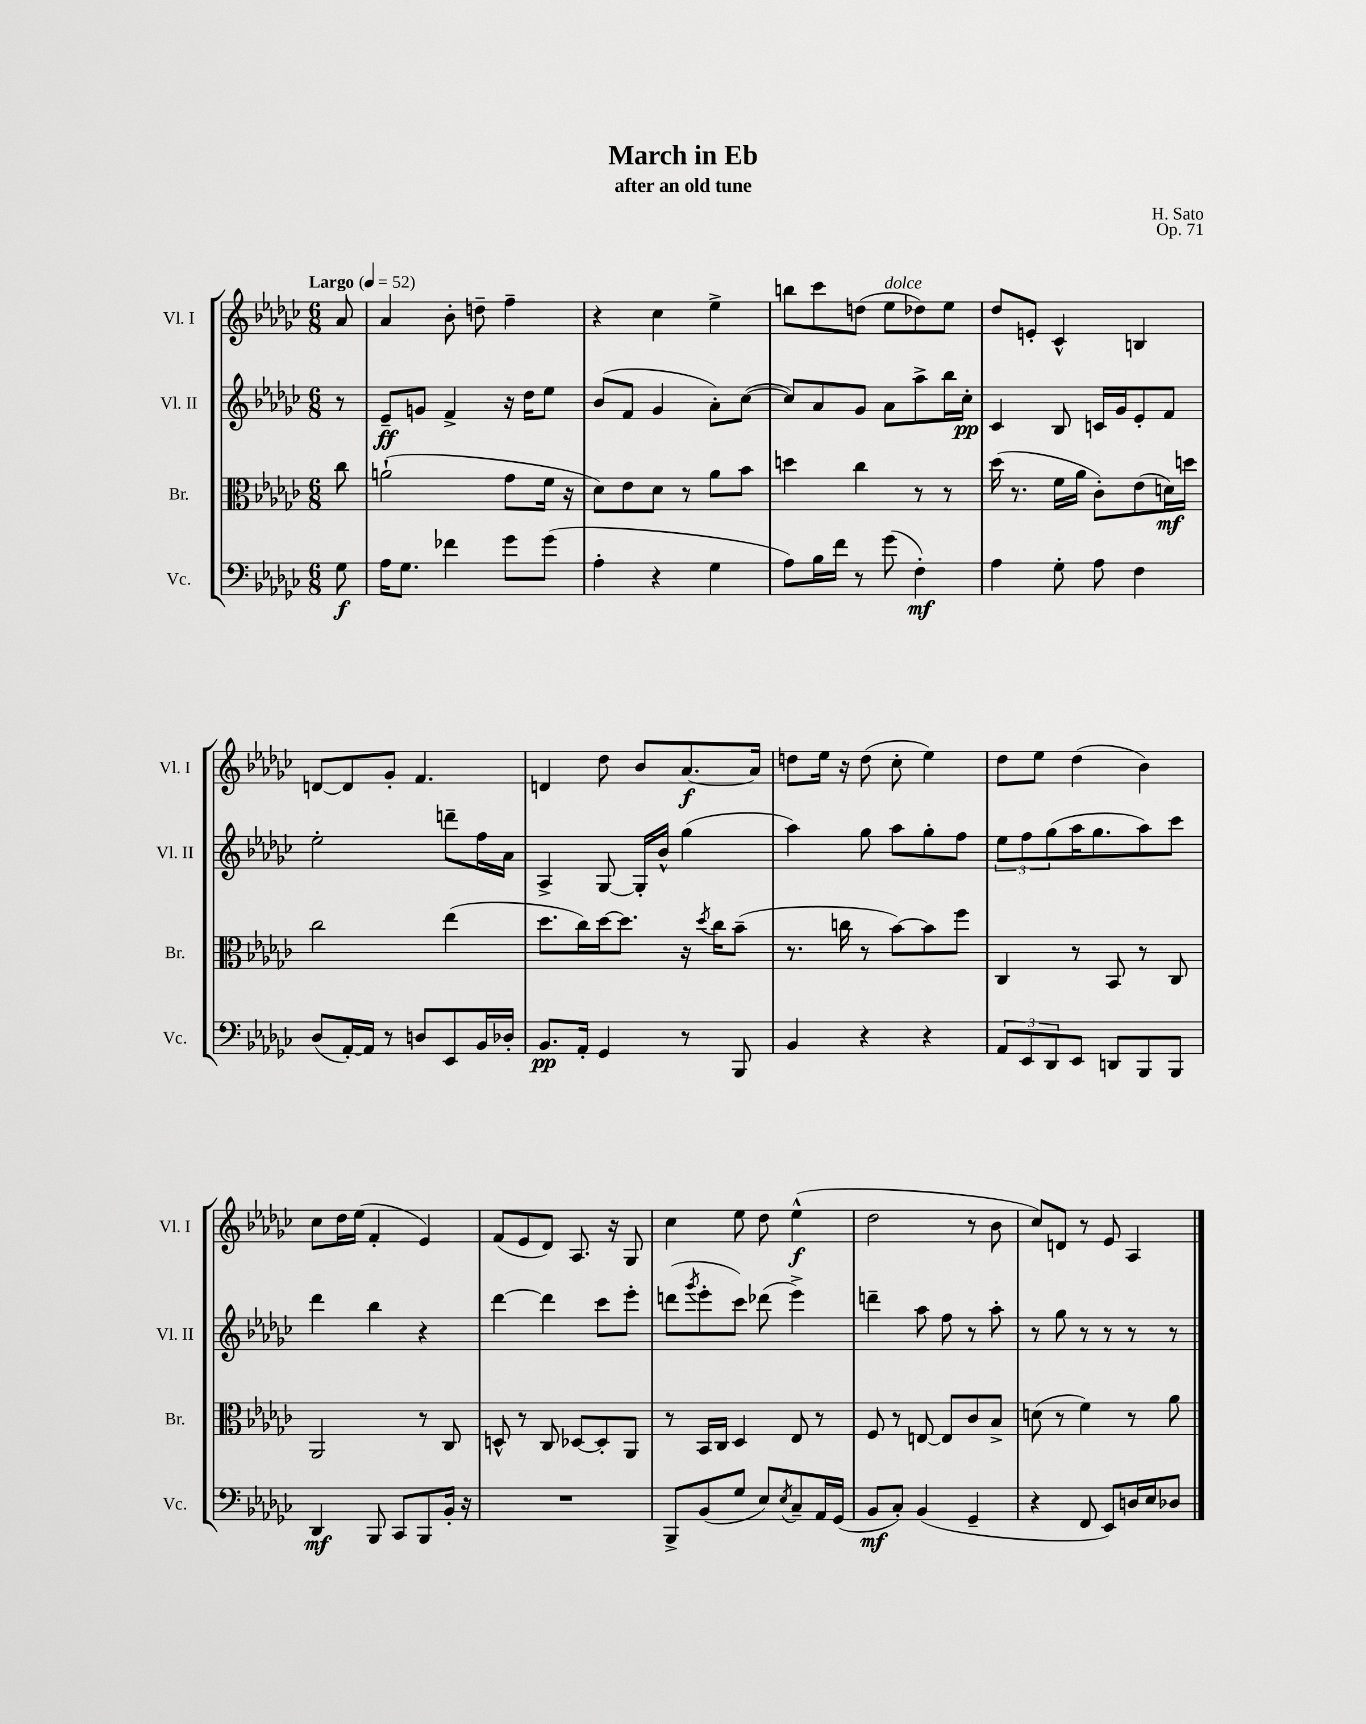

**kern	**dynam	**kern	**dynam	**kern	**dynam	**kern	**dynam
*part4	*part4	*part3	*part3	*part2	*part2	*part1	*part1
*staff4	*staff4	*staff3	*staff3	*staff2	*staff2	*staff1	*staff1
*I"Vc.	*	*I"Br.	*	*I"Vl. II	*	*I"Vl. I	*
*I'Vc.	*	*I'Br.	*	*I'Vl. II	*	*I'Vl. I	*
*clefF4	*	*clefC3	*	*clefG2	*	*clefG2	*
*k[b-e-a-d-g-c-]	*	*k[b-e-a-d-g-c-]	*	*k[b-e-a-d-g-c-]	*	*k[b-e-a-d-g-c-]	*
*M6/8	*	*M6/8	*	*M6/8	*	*M6/8	*
*MM52	*	*MM52	*	*MM52	*	*MM52	*
=	=	=	=	=	=	=	=
!	!	!	!	!	!	!LO:TX:a:B:t=Largo	!
8G-\	f	8cc-\	.	8r	.	8a-/	.
=1	=1	=1	=1	=1	=1	=1	=1
16A-\KL	.	(2an`\	.	8e-~/L	ff	4a-/	.
8.G-\J	.	.	.	.	.	.	.
.	.	.	.	8gn/J	.	.	.
4f-X\	.	.	.	4f^/	.	8b-'\	.
.	.	.	.	.	.	8ddn~\	.
8g-\L	.	8g-\L	.	16r	.	4ff~\	.
.	.	.	.	16dd-\KL	.	.	.
(8g-\J	.	16f\Jk	.	8ee-\J	.	.	.
.	.	16r	.	.	.	.	.
=2	=2	=2	=2	=2	=2	=2	=2
4A-'\	.	8d-\L)	.	(8b-/L	.	4r	.
.	.	8e-\	.	8f/J	.	.	.
4r	.	8d-\J	.	4g-/	.	4cc-\	.
.	.	8r	.	.	.	.	.
4G-\	.	8a-\L	.	8a-'\L)	.	4ee-^\	.
.	.	8b-\J	.	([8cc-\J	.	.	.
=3	=3	=3	=3	=3	=3	=3	=3
8A-\L)	.	4ddn\	.	8cc-/L])	.	8bbn\L	.
16B-\L	.	.	.	8a-/	.	8ccc-\	.
16f\JJ	.	.	.	.	.	.	.
8r	.	4cc-\	.	8g-/J	.	(8ddn\J	.
!	!	!	!	!	!	!LO:TX:a:i:t=dolce	!
(8g-\	.	.	.	8a-\L	.	8ee-\L	.
4F'\)	mf	8r	.	8aa-^\	.	8dd-X\)	.
.	.	8r	.	16bb-\L	.	8ee-\J	.
.	.	.	.	16cc-'\JJ	pp	.	.
=4	=4	=4	=4	=4	=4	=4	=4
4A-\	.	(16dd-\	.	4c-/	.	8dd-/L	.
.	.	8.r	.	.	.	.	.
.	.	.	.	.	.	8en'/J	.
8G-'\	.	16f\LL	.	8B-/	.	4c-^^/	.
.	.	16a-\JJ	.	.	.	.	.
8A-\	.	8c-'\L)	.	16cn/LL	.	.	.
.	.	.	.	16g-/J	.	.	.
4F\	.	(8e-\	.	8e-'/	.	4Bn/	.
.	.	16dn\L)	mf	8f/J	.	.	.
.	.	16ddn\JJ	.	.	.	.	.
!!LO:LB:g=z
=5	=5	=5	=5	=5	=5	=5	=5
(8D-/L	.	2cc-\	.	2ee-'\	.	[8dn/L	.
[16AA-'/L)	.	.	.	.	.	8d/]	.
16AA-/JJ]	.	.	.	.	.	.	.
8r	.	.	.	.	.	8g-'/J	.
8Dn/L	.	.	.	.	.	4.f/	.
8EE-/	.	(4ee-\	.	8dddn~\L	.	.	.
16BB-/L	.	.	.	16ff\L	.	.	.
16D-X'/JJ	.	.	.	16a-\JJ	.	.	.
=6	=6	=6	=6	=6	=6	=6	=6
8.BB-/L	pp	8.dd-\L	.	4A-^/	.	4dn/	.
16AA-'/Jk	.	16cc-\L)	.	.	.	.	.
4GG-/	.	[16dd-\J	.	[8G-/	.	8dd-\	.
.	.	8.dd-\J]	.	.	.	.	.
.	.	.	.	16G-'/LL]	.	8b-/L	.
.	.	.	.	16b-^^/JJ	.	.	.
8r	.	16r	.	(4gg-\	.	[8.a-/	f
.	.	8qdd-/	.	.	.	.	.
.	.	16cc-\KL	.	.	.	.	.
8BBB-/	.	(8b-~\J	.	.	.	.	.
.	.	.	.	.	.	16a-/Jk]	.
=7	=7	=7	=7	=7	=7	=7	=7
4BB-/	.	8.r	.	4aa-\)	.	8ddn\L	.
.	.	.	.	.	.	16ee-\Jk	.
.	.	16ccn\	.	.	.	16r	.
4r	.	8r	.	8gg-\	.	(8dd\	.
.	.	[8b-\L)	.	8aa-\L	.	8cc-'\	.
4r	.	8b-\]	.	8gg-'\	.	4ee-\)	.
.	.	8ff\J	.	8ff\J	.	.	.
=8	=8	=8	=8	=8	=8	=8	=8
12AA-/L	.	4C-/	.	12ee-\L	.	8dd-\L	.
12EE-/	.	.	.	12ff\	.	.	.
.	.	.	.	.	.	8ee-\J	.
12DD-/	.	.	.	(12gg-\	.	.	.
8EE-/J	.	8r	.	16aa-\K	.	(4dd-\	.
.	.	.	.	8.gg-\	.	.	.
8DDn/L	.	8BB-/	.	.	.	.	.
8BBB-/	.	8r	.	8aa-\)	.	4b-\)	.
8BBB-/J	.	8C-/	.	8ccc-\J	.	.	.
!!LO:LB:g=z
=9	=9	=9	=9	=9	=9	=9	=9
4DD-/	mf	2AA-/	.	4ddd-\	.	8cc-\L	.
.	.	.	.	.	.	16dd-\L	.
.	.	.	.	.	.	(16ee-\JJ	.
8BBB-/	.	.	.	4bb-\	.	4f'/	.
8CC-/L	.	.	.	.	.	.	.
8BBB-/	.	8r	.	4r	.	4e-/)	.
16BB-'/Jk	.	8C-/	.	.	.	.	.
16r	.	.	.	.	.	.	.
=10	=10	=10	=10	=10	=10	=10	=10
2.r	.	8Dn^^/	.	[4ddd-\	.	(8f/L	.
.	.	8r	.	.	.	8e-/	.
.	.	8C-/	.	4ddd-\]	.	8d-/J)	.
.	.	[8D-X/L	.	.	.	8.A-/	.
.	.	8D-'/]	.	8ccc-\L	.	.	.
.	.	.	.	.	.	16r	.
.	.	8AA-/J	.	8eee-'\J	.	8G-/	.
=11	=11	=11	=11	=11	=11	=11	=11
8BBB-^/L	.	8r	.	(8dddn\L	.	4cc-\	.
.	.	.	.	8qggg-/	.	.	.
(8BB-/	.	16BB-/LL	.	8eee-'\	.	.	.
.	.	16C-/JJ	.	.	.	.	.
8G-/J	.	4D-/	.	8ccc-\J)	.	8ee-\	.
8E-/L)	.	.	.	(8ddd-X\	.	8dd-\	.
8qE-/	.	.	.	.	.	.	.
8C-~/	.	8E-/	.	4eee-^\)	.	(4ee-^^\	f
16AA-/L	.	8r	.	.	.	.	.
(16GG-/JJ	.	.	.	.	.	.	.
=12	=12	=12	=12	=12	=12	=12	=12
8BB-/L	mf	8F/	.	4dddn~\	.	2dd-\	.
8C-'/J)	.	8r	.	.	.	.	.
(4BB-/	.	[8En/	.	8aa-\	.	.	.
.	.	8E/L]	.	8ff\	.	.	.
4GG-~/	.	8c-/	.	8r	.	8r	.
.	.	8B-^/J	.	8aa-'\	.	8b-\	.
=13	=13	=13	=13	=13	=13	=13	=13
4r	.	(8dn\	.	8r	.	8cc-/L)	.
.	.	8r	.	8gg-\	.	8dn/J	.
8FF/	.	4f\)	.	8r	.	8r	.
8EE-/L)	.	.	.	8r	.	8e-/	.
16Dn/L	.	8r	.	8r	.	4A-/	.
16E-/J	.	.	.	.	.	.	.
8D-X/J	.	8a-\	.	8r	.	.	.
==	==	==	==	==	==	==	==
*-	*-	*-	*-	*-	*-	*-	*-
